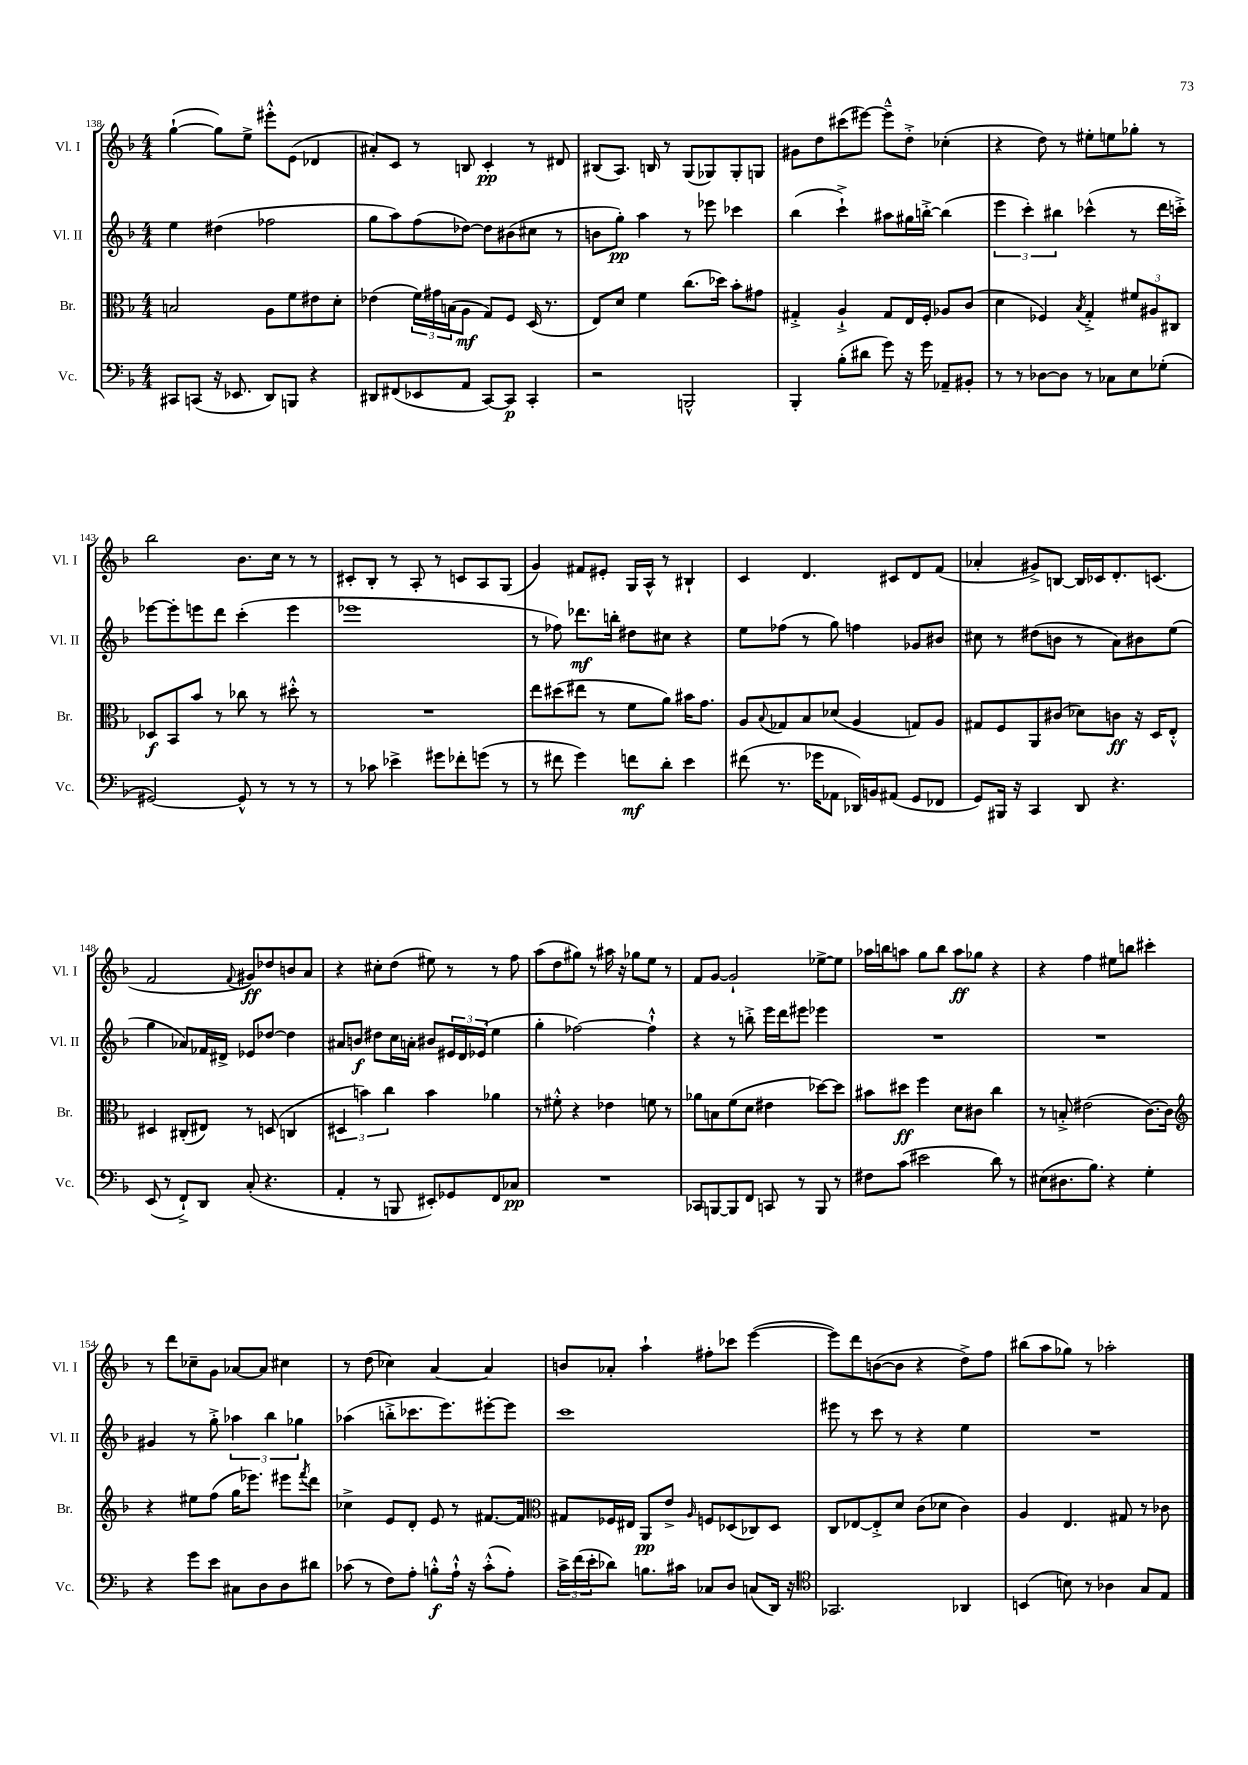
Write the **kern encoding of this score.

**kern	**dynam	**kern	**dynam	**kern	**dynam	**kern	**dynam
*part4	*part4	*part3	*part3	*part2	*part2	*part1	*part1
*staff4	*staff4	*staff3	*staff3	*staff2	*staff2	*staff1	*staff1
*I"Vc.	*	*I"Br.	*	*I"Vl. II	*	*I"Vl. I	*
*I'Vc.	*	*I'Br.	*	*I'Vl. II	*	*I'Vl. I	*
*clefF4	*	*clefC3	*	*clefG2	*	*clefG2	*
*k[b-]	*	*k[b-]	*	*k[b-]	*	*k[b-]	*
*M4/4	*	*M4/4	*	*M4/4	*	*M4/4	*
=138	=138	=138	=138	=138	=138	=138	=138
8CC#X/L	.	2Bn/	.	4ee\	.	([4gg`\	.
(8CCn/J	.	.	.	.	.	.	.
16r	.	.	.	(4dd#X\	.	8gg\L])	.
8.EE-X/	.	.	.	.	.	.	.
.	.	.	.	.	.	8ee^\J	.
8DD/L)	.	8A\L	.	2ff-X\	.	8eee#X'^^\L	.
8BBBn/J	.	8f\	.	.	.	(8e\J	.
4r	.	8e#X\	.	.	.	4d-X/	.
.	.	8d'\J	.	.	.	.	.
=139	=139	=139	=139	=139	=139	=139	=139
8DD#X/L	.	(4e-X\	.	8gg\L	.	8a#X'/L)	.
(8FF#X/	.	.	.	8aa\)	.	8c/J	.
8EE-X/	.	24f\LL)	.	(8ff\	.	8r	.
.	.	24g#X\	.	.	.	.	.
.	.	(24Bn\J	.	.	.	.	.
8AA/J	.	8A\J	mf	[8dd-X\J)	.	8Bn/	.
[8CC/L)	.	8G/L)	.	8dd-\L]	.	4c'/	pp
8CC/J]	p	8F/J	.	(8b#X\	.	.	.
4CC'/	.	(16D/	.	8cc#X\J	.	8r	.
.	.	8.r	.	.	.	.	.
.	.	.	.	8r	.	8d#X/	.
=140	=140	=140	=140	=140	=140	=140	=140
2r	.	8E/L)	.	8bn\L	.	(8B#X/L	.
.	.	8d/J	.	8gg'\J)	pp	8.A/J)	.
.	.	4f\	.	4aa\	.	.	.
.	.	.	.	.	.	16Bn/	.
.	.	.	.	.	.	8r	.
2BBBn^^/	.	(8.cc\L	.	8r	.	(8G/L	.
.	.	.	.	8eee-X\	.	8G-X/)	.
.	.	16dd-X\Jk)	.	.	.	.	.
.	.	8b-'\L	.	4ccc-X\	.	8G-'/	.
.	.	8g#X\J	.	.	.	8Gn/J	.
=141	=141	=141	=141	=141	=141	=141	=141
4BBB-'/	.	4G#X'^/	.	(4bb-\	.	8g#X\L	.
.	.	.	.	.	.	8dd\	.
(8B-'\L	.	4A`^/	.	4ccc`^\)	.	(8ccc#X\	.
8d#X\J	.	.	.	.	.	[8eee#X\J)	.
8g\)	.	8G#/L	.	8aa#X\L	.	8eee#~^^\L]	.
16r	.	16E/L	.	16gg#X\L	.	8dd'^\J	.
16g\	.	16F'/JJ	.	[16bbn'^\JJ	.	.	.
8AA-X~/L	.	8A-X/L	.	(4bb\]	.	(4cc-X'\	.
8BB#X'/J	.	(8c/J	.	.	.	.	.
=142	=142	=142	=142	=142	=142	=142	=142
8r	.	4d\	.	6eee\	.	4r	.
8r	.	.	.	.	.	.	.
.	.	.	.	6ccc'\)	.	.	.
[8D-X\L	.	4F-X/)	.	.	.	8dd\)	.
.	.	.	.	6bb#X\	.	.	.
8D-\J]	.	.	.	.	.	8r	.
.	.	8qB-/	.	.	.	.	.
8r	.	4G'^/	.	(4ccc-X^^\	.	8ee#X'\L	.
8C-X\L	.	.	.	.	.	8een\	.
8E\	.	12f#X/L	.	8r	.	8gg-X'\J	.
.	.	12A#X/	.	.	.	.	.
(8G-X'\J	.	.	.	16ddd\LL	.	8r	.
.	.	12C#X/J	.	.	.	.	.
.	.	.	.	16cccn'^\JJ)	.	.	.
!!LO:LB:g=z
=143	=143	=143	=143	=143	=143	=143	=143
[2GG#X/)	.	8D-X/L	f	[8eee-X\L	.	2bb-\	.
.	.	8BB-/	.	8eee-'\]	.	.	.
.	.	8b-/J	.	8eeen\	.	.	.
.	.	8r	.	8ddd\J	.	.	.
8GG#^^/]	.	8cc-X\	.	(4ccc'\	.	8.b-\L	.
8r	.	8r	.	.	.	.	.
.	.	.	.	.	.	16cc\Jk	.
8r	.	8dd#X'^^\	.	4eee\	.	8r	.
8r	.	8r	.	.	.	8r	.
=144	=144	=144	=144	=144	=144	=144	=144
8r	.	1r	.	1eee-X	.	8c#X'/L	.
8c-X\	.	.	.	.	.	8B-'/J	.
4e-X^\	.	.	.	.	.	8r	.
.	.	.	.	.	.	8A'/	.
8g#X\L	.	.	.	.	.	8r	.
8f-X'\	.	.	.	.	.	8cn/L	.
(8gn\J	.	.	.	.	.	8A/	.
8r	.	.	.	.	.	(8G/J	.
=145	=145	=145	=145	=145	=145	=145	=145
8r	.	8ee\L	.	8r	.	4g/)	.
8f#X\	.	(8dd#X\	.	8ff-X\)	.	.	.
4g\)	.	8ee#X\J	.	8.ddd-X\L	mf	8f#X/L	.
.	.	8r	.	.	.	8e#X'/J	.
.	.	.	.	16bbn'\Jk	.	.	.
8fn\L	mf	8f\L	.	8dd#X\L	.	16G/LL	.
.	.	.	.	.	.	16A^^/JJ	.
8d'\J	.	8a\J)	.	8cc#X\J	.	8r	.
4e\	.	16b#X\KL	.	4r	.	4B#X`/	.
.	.	8.g\J	.	.	.	.	.
=146	=146	=146	=146	=146	=146	=146	=146
(8f#X\	.	8A/L	.	8ee\L	.	4c/	.
.	.	8qqB-/	.	.	.	.	.
8.r	.	8G-X/	.	(8ff-X\J	.	.	.
.	.	8B-/	.	8r	.	4.d/	.
16g-X\KL	.	.	.	.	.	.	.
8AA-X\J	.	(8d-X/J	.	8gg\)	.	.	.
16DD-X/LL)	.	4A/	.	4ffn\	.	.	.
16BBn/J	.	.	.	.	.	.	.
(8AA#X/J	.	.	.	.	.	8c#X/L	.
8GG/L	.	8Gn/L)	.	8g-X/L	.	8d/	.
8FF-X/J	.	8A/J	.	8b#X/J	.	(8f/J	.
=147	=147	=147	=147	=147	=147	=147	=147
8GG/L)	.	8G#X/L	.	8cc#X\	.	4a-X'/	.
16BBB#X/Jk	.	8F/	.	8r	.	.	.
16r	.	.	.	.	.	.	.
4CC/	.	8AA/	.	(8dd#X\L	.	8g#X^/L)	.
.	.	(8c#X/J	.	8bn\J	.	[8Bn/J	.
8DD/	.	8d-X\L)	.	8r	.	16B/LL]	.
.	.	.	.	.	.	16c-X/J	.
4.r	.	8cn\J	ff	8a\L)	.	8.d'/	.
.	.	16r	.	8b#X\	.	.	.
.	.	16D/KL	.	.	.	(8.cn/J	.
.	.	8E'^^/J	.	(8ee\J	.	.	.
!!LO:LB:g=z
=148	=148	=148	=148	=148	=148	=148	=148
(8EE/	.	4D#X/	.	4gg\	.	2f/	.
8r	.	.	.	.	.	.	.
8FF`^/L)	.	(8C#X'/L	.	8a-X/L)	.	.	.
8DD/J	.	8E#X/J)	.	16f-X/L	.	.	.
.	.	.	.	16d#X^/JJ	.	.	.
.	.	.	.	.	.	8qqf/	.
(8C'/	.	8r	.	8e-X/L	.	8g#X/L)	ff
4.r	.	(8Dn/	.	[8dd-X/J	.	8dd-X/	.
.	.	4Cn/	.	4dd-\]	.	8bn/	.
.	.	.	.	.	.	8a/J	.
=149	=149	=149	=149	=149	=149	=149	=149
4AA'/	.	6D#X/	.	8a#X/L	.	4r	.
.	.	.	.	8bn/J	f	.	.
.	.	6bn\)	.	.	.	.	.
8r	.	.	.	8dd#X\L	.	8cc#X'\L	.
.	.	6cc\	.	.	.	.	.
8BBBn/	.	.	.	16cc\L	.	(8dd\J	.
.	.	.	.	16an'\JJ	.	.	.
8EE#X'/L)	.	4b\	.	8b#X/L	.	8ee#X\)	.
8GG-X/	.	.	.	24e#X/L	.	8r	.
.	.	.	.	24d/	.	.	.
.	.	.	.	(24e-X/JJ	.	.	.
8FF/	.	4a-X\	.	4ee\	.	8r	.
8C-X/J	pp	.	.	.	.	8ff\	.
=150	=150	=150	=150	=150	=150	=150	=150
1r	.	8r	.	4gg'\	.	(8aa\L	.
.	.	8f#X'^^\	.	.	.	8dd\	.
.	.	4r	.	[2ff-X\)	.	8gg#X\J)	.
.	.	.	.	.	.	8r	.
.	.	4e-X\	.	.	.	16aa#X\	.
.	.	.	.	.	.	16r	.
.	.	.	.	.	.	8gg-X\L	.
.	.	8fn\	.	4ff-`^^\]	.	8ee\J	.
.	.	8r	.	.	.	8r	.
=151	=151	=151	=151	=151	=151	=151	=151
8CC-X/L	.	8a-X\L	.	4r	.	8f/L	.
[8BBBn/	.	8Bn\	.	.	.	[8g/J	.
8BBB/]	.	(8f\	.	8r	.	2g`/]	.
8FF/J	.	8d\J	.	8bbn'^\	.	.	.
8CCn/	.	4e#X\	.	16eee\LL	.	.	.
.	.	.	.	16ddd\J	.	.	.
8r	.	.	.	8eee#X\J	.	.	.
8BBB/	.	[8dd-X\L)	.	4eee-X\	.	[8ee-X^\L	.
8r	.	8dd-\J]	.	.	.	8ee-\J]	.
=152	=152	=152	=152	=152	=152	=152	=152
8F#X\L	.	8b#X\L	.	1r	.	16aa-X\LL	.
.	.	.	.	.	.	16bbn\J	.
(8c\J	.	8dd#X\J	ff	.	.	8aan\J	.
2e#X\	.	4ff\	.	.	.	8gg\L	.
.	.	.	.	.	.	8bb\J	.
.	.	8d\L	.	.	.	8aa\L	ff
.	.	8c#X\J	.	.	.	8gg-X\J	.
8d\)	.	4cc\	.	.	.	4r	.
8r	.	.	.	.	.	.	.
=153	=153	=153	=153	=153	=153	=153	=153
(8E#X\L	.	8r	.	1r	.	4r	.
8.D#X\	.	8Bn'^/	.	.	.	.	.
.	.	(2e#X\	.	.	.	4ff\	.
8.B-\J)	.	.	.	.	.	.	.
4r	.	.	.	.	.	8ee#X\L	.
.	.	.	.	.	.	8bbn\J	.
4G'\	.	[8.c\L)	.	.	.	4ccc#X'\	.
.	.	16c\Jk]	.	.	.	.	.
!!LO:LB:g=z
=154	=154	=154	=154	=154	=154	=154	=154
*	*	*clefG2	*	*	*	*	*
4r	.	4r	.	4g#X/	.	8r	.
.	.	.	.	.	.	8ddd\L	.
8g\L	.	8ee#X\L	.	8r	.	8cc-X~\	.
8e\J	.	(8ff\J	.	8gg'^\	.	8g\J	.
8C#X\L	.	16gg\KL	.	6aa-X\	.	[8a-X/L	.
.	.	8.eee-X\J)	.	.	.	.	.
8D\	.	.	.	.	.	8a-/J]	.
.	.	.	.	6bb-\	.	.	.
8D\	.	8eee#X\L	.	.	.	4cc#X\	.
.	.	.	.	6gg-X\	.	.	.
.	.	8qfff/	.	.	.	.	.
8d#X\J	.	8ddd\J	.	.	.	.	.
=155	=155	=155	=155	=155	=155	=155	=155
(8c-X\	.	4cc-X^\	.	(4aa-X\	.	8r	.
8r	.	.	.	.	.	(8dd\	.
8F\L)	.	8e/L	.	8bbn'^\L	.	4cc-X\)	.
8A'\J	.	8d'/J	.	8.ccc-X\	.	.	.
8Bn'^^\L	f	8e/	.	.	.	[4a/	.
.	.	.	.	8.eee\)	.	.	.
16A`^^\Jk	.	8r	.	.	.	.	.
16r	.	.	.	.	.	.	.
(8c-'^^\L	.	[8.f#X/L	.	[8eee#X'\	.	4a/]	.
8A'\J)	.	.	.	8eee#\J]	.	.	.
.	.	16f#/Jk]	.	.	.	.	.
=156	=156	=156	=156	=156	=156	=156	=156
*	*	*clefC3	*	*	*	*	*
24c^\LL	.	8G#X/L	.	1ccc	.	8bn/L	.
(24f\	.	.	.	.	.	.	.
24e'\J	.	.	.	.	.	.	.
8d-X\J)	.	16F-X/L	.	.	.	8a-X'/J	.
.	.	16E#X/JJ	.	.	.	.	.
8.Bn\L	.	8AA/L	pp	.	.	4aa`\	.
.	.	8e^/J	.	.	.	.	.
16c#X\Jk	.	.	.	.	.	.	.
.	.	16qqA/	.	.	.	.	.
8C-X/L	.	8Fn/L	.	.	.	8ff#X'\L	.
8D/J	.	(8D-X/	.	.	.	8ccc-X\J	.
(8Cn/L	.	8C-X/)	.	.	.	([4eee\	.
16DD/Jk)	.	8D-/J	.	.	.	.	.
16r	.	.	.	.	.	.	.
=157	=157	=157	=157	=157	=157	=157	=157
*clefC4	*	*	*	*	*	*	*
2.GG-X/	.	8C/L	.	8eee#X\	.	8eee\L])	.
.	.	[8E-X/	.	8r	.	8ddd\	.
.	.	8E-'^/]	.	8ccc\	.	([8bn\	.
.	.	8d/J	.	8r	.	8b\J]	.
.	.	(8c\L	.	4r	.	4r	.
.	.	8d-X\J	.	.	.	.	.
4AA-X/	.	4c\)	.	4ee\	.	8dd^\L)	.
.	.	.	.	.	.	8ff\J	.
=158	=158	=158	=158	=158	=158	=158	=158
(4BBn/	.	4A/	.	1r	.	(8bb#X\L	.
.	.	.	.	.	.	8aa\	.
8Bn\)	.	4.E/	.	.	.	8gg-X\J)	.
8r	.	.	.	.	.	8r	.
4A-X\	.	.	.	.	.	2aa-X'\	.
.	.	8G#X/	.	.	.	.	.
8G/L	.	8r	.	.	.	.	.
8E/J	.	8c-X\	.	.	.	.	.
==	==	==	==	==	==	==	==
*-	*-	*-	*-	*-	*-	*-	*-
